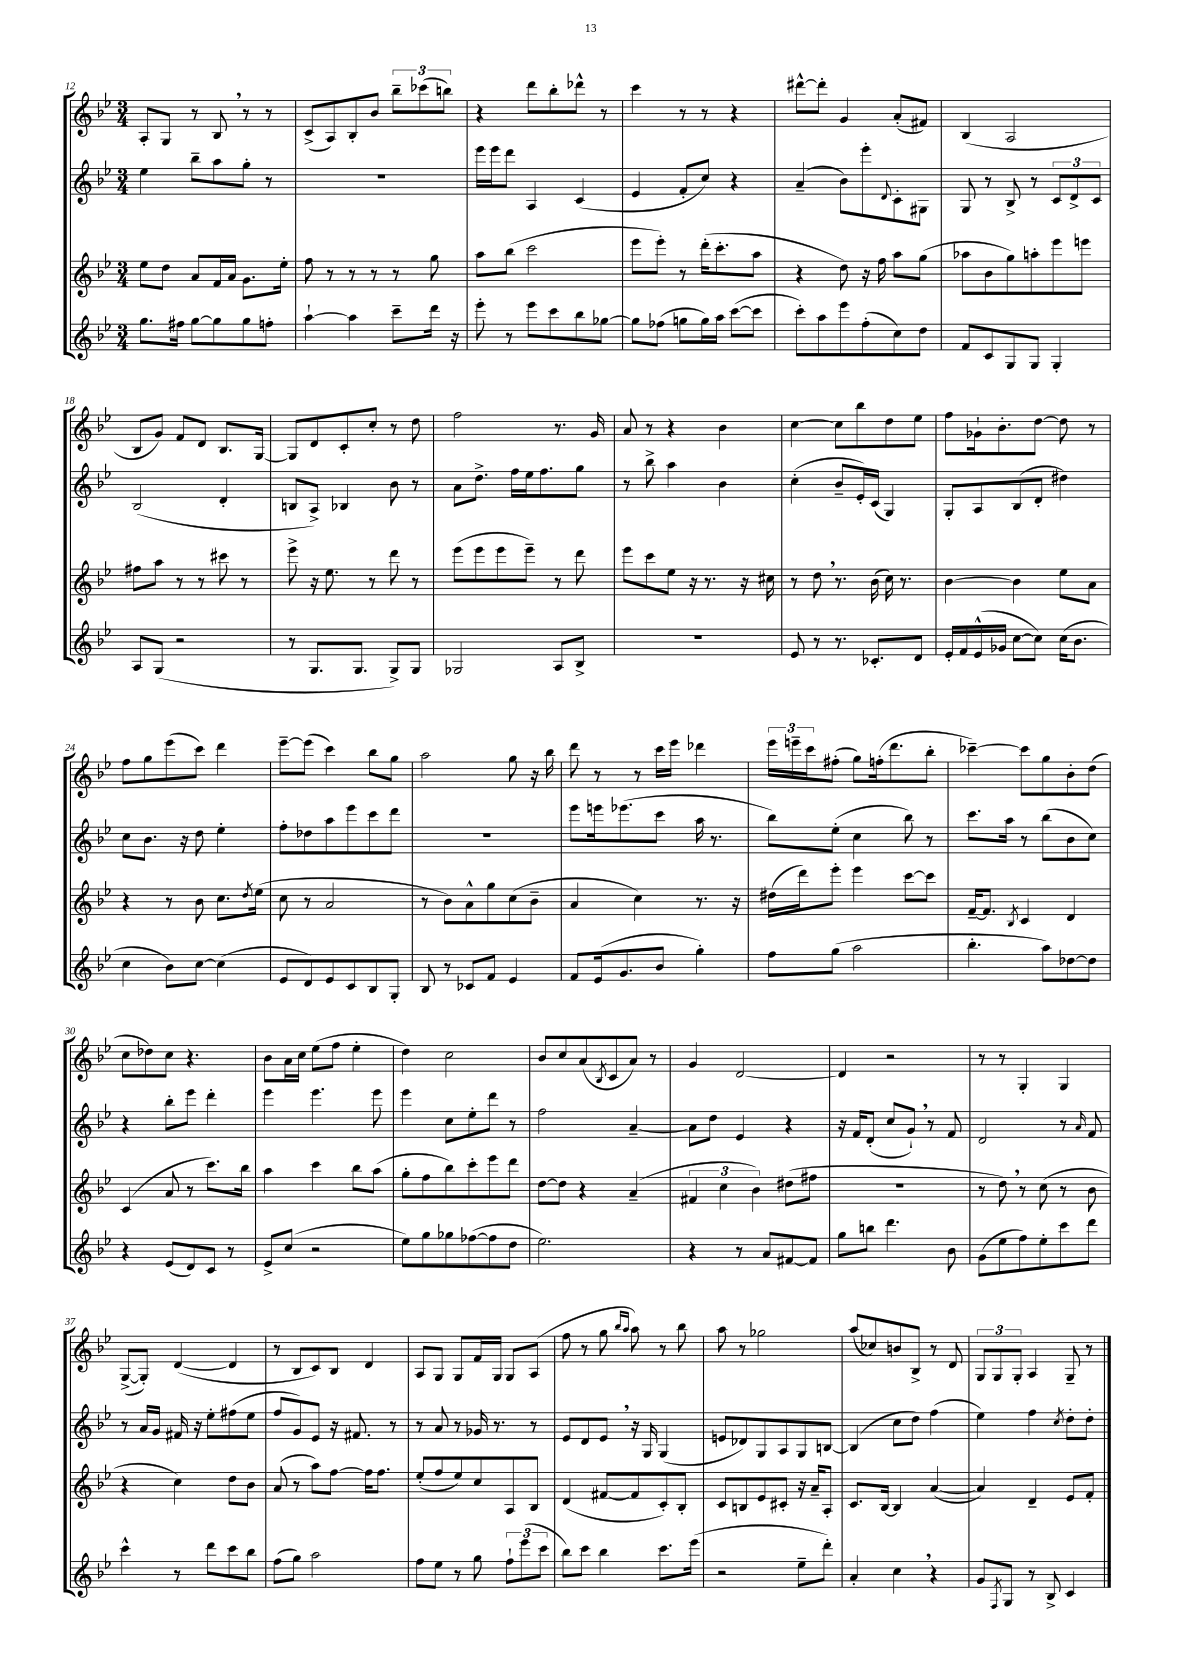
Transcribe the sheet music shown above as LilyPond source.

<<
\new StaffGroup <<
\new Staff = "s0" {
    \clef treble \key bes \major \numericTimeSignature \time 3/4
    a8-. g8 r8 bes8 \breathe r8 r8 |
    c'8->( a8) bes8-. bes'8 \tuplet 3/2 { bes''8-- ces'''8( b''8) } |
    r4 d'''8 bes''8-. des'''8-^ r8 |
    c'''4 r8 r8 r4 |
    dis'''8~-^ dis'''8-. g'4 a'8-.( fis'8) |
    bes4( a2 |
    bes8 g'8) f'8 d'8 bes8. g16~ |
    g8 d'8 c'8-. c''8-. r8 d''8 |
    f''2 r8. g'16 |
    a'8 r8 r4 bes'4 |
    c''4~ c''8 bes''8 d''8 ees''8 |
    f''8 ges'16-! bes'8.-. d''8~ d''8 r8 |
    f''8 g''8 ees'''8( c'''8) d'''4 |
    ees'''8~-- ees'''8( c'''4) bes''8 g''8 |
    a''2 g''8 r16 bes''16 |
    d'''8 r8 r8 c'''16 ees'''16 des'''4 |
    \tuplet 3/2 { ees'''16 e'''16-- c'''16 } fis''8-.( g''8) f''16-.( d'''8. bes''8-. |
    ces'''4~--) ces'''8 g''8 bes'8-. d''8( |
    c''8 des''8) c''8 r4. |
    bes'8 a'16 c''16 ees''8( f''8 ees''4-. |
    d''4) c''2 |
    bes'8 c''8 a'8( \acciaccatura { bes8 } c'8 a'8) r8 |
    g'4 d'2~ |
    d'4 r2 |
    r8 r8 g4-. g4 |
    g8~->( g8-.) d'4~( d'4 |
    r8 bes8 c'8) bes8 d'4 |
    a8 g8 g8 f'16 g16 g8 a8( |
    f''8 r8 g''8 \grace { bes''16 a''16 } a''8) r8 bes''8 |
    a''8 r8 ges''2 |
    a''8( ces''8) b'8 bes8-> r8 d'8 |
    \tuplet 3/2 { g8 g8 g8-. } a4 g8-- r8 \bar "|." |
}
\new Staff = "s1" {
    \clef treble \key bes \major \numericTimeSignature \time 3/4
    ees''4 bes''8-- a''8 g''8-. r8 |
    R2. |
    ees'''16 ees'''16 d'''8 a4 c'4( |
    ees'4 f'8-. c''8) r4 |
    a'4--( bes'8) ees'''8-. \appoggiatura { d'8 } c'8-. gis8 |
    g8 r8 bes8-> r8 \tuplet 3/2 { c'8 d'8-> c'8 } |
    bes2( d'4-. |
    b8 a8->) bes4 bes'8 r8 |
    a'8 d''8.-> f''16 ees''16 f''8. g''8 |
    r8 bes''8-> a''4 bes'4 |
    c''4-.( bes'8-- ees'16-.) c'16( g4) |
    g8-. a8 bes8( d'8-. dis''4) |
    c''8 bes'8. r16 d''8 ees''4-. |
    f''8-. des''8 a''8 ees'''8 c'''8 d'''8 |
    R2. |
    ees'''8 e'''16 ees'''8.( c'''8 a''16 r8. |
    bes''8) ees''8-.( c''4 bes''8) r8 |
    c'''8. a''16 r8 bes''8( bes'8 c''8) |
    r4 bes''8-. ees'''8 d'''4-. |
    ees'''4 ees'''4. ees'''8 |
    ees'''4 c''8 ees''8-. d'''8 r8 |
    f''2 a'4~-- |
    a'8 d''8 ees'4 r4 |
    r16 f'16 d'8-.( c''8 g'8-!) \breathe r8 f'8 |
    d'2 r8 \grace { a'16 } f'8 |
    r8 a'16 g'16 fis'16 r16 ees''8-. fis''8( ees''8 |
    f''8 g'8) ees'8 r16 fis'8. r8 |
    r8 a'8 r8 ges'16 r8. r8 |
    ees'8 d'8 ees'8 \breathe r16 g16 g4( |
    e'8 des'8) g8 a8 g8 b8~ |
    b4( c''8 d''8) f''4( |
    ees''4) f''4 \acciaccatura { c''8 } d''8-. d''8-. \bar "|." |
}
\new Staff = "s2" {
    \clef treble \key bes \major \numericTimeSignature \time 3/4
    ees''8 d''8 a'8 f'16 a'16 g'8. ees''16-. |
    f''8 r8 r8 r8 r8 g''8 |
    a''8 bes''8( c'''2 |
    ees'''8 ees'''8-.) r8 d'''16-.( c'''8.-. a''8 |
    r4 d''8) r16 f''16 a''8 g''8( |
    aes''8 bes'8 g''8) a''8-. ees'''8 e'''8 |
    fis''8 a''8 r8 r8 cis'''8 r8 |
    ees'''8-> r16 ees''8. r8 d'''8 r8 |
    ees'''8( ees'''8 ees'''8 ees'''8--) r8 d'''8 |
    ees'''8 c'''8 ees''8 r16 r8. r16 cis''16 |
    r8 d''8 \breathe r8. bes'16( c''16) r8. |
    bes'4~ bes'4 ees''8 a'8 |
    r4 r8 bes'8 c''8. \acciaccatura { d''8 } ees''16( |
    c''8 r8 a'2 |
    r8 bes'8) a'8-^ g''8 c''8( bes'8-- |
    a'4 c''4) r8. r16 |
    dis''16( d'''16) ees'''8-. ees'''4 c'''8~ c'''8 |
    f'16~-- f'8. \acciaccatura { bes8 } c'4 d'4 |
    c'4( a'8 r8 c'''8.) bes''16 |
    a''4 c'''4 bes''8 a''8( |
    g''8-. f''8 bes''8) c'''8-. ees'''8 d'''8 |
    d''8~ d''8 r4 a'4--( |
    \tuplet 3/2 { fis'4 c''4 bes'4) } dis''8( fis''8 |
    R2. |
    r8 d''8) \breathe r8 c''8( r8 bes'8 |
    r4 c''4) d''8 bes'8 |
    a'8( r8 a''8) f''8~ f''16 f''8. |
    ees''8-.( f''8 ees''8) c''8 a8 bes8 |
    d'4( fis'8~ fis'8 c'8-.) bes8-. |
    c'8 b8 ees'8 cis'8-. r16 a'16-- a8-. |
    c'8. bes16~ bes4 a'4~( |
    a'4) d'4-- ees'8 f'8-. \bar "|." |
}
\new Staff = "s3" {
    \clef treble \key bes \major \numericTimeSignature \time 3/4
    g''8. fis''16 g''8~ g''8 g''8 f''8-. |
    a''4~-! a''4 c'''8-- d'''16 r16 |
    ees'''8-. r8 ees'''8 c'''8 bes''8 ges''8~ |
    ges''8 fes''8( g''8 g''16) a''16 c'''8~( c'''8 |
    c'''8-.) a''8 ees'''8 f''8-.( c''8) d''8 |
    f'8 c'8 g8 g8 g4-. |
    a8 g8( r2 |
    r8 g8. g8. g8->) g8 |
    ges2 a8 bes8-> |
    R2. |
    ees'8 r8 r8. ces'8.-. d'8 |
    ees'16-. f'16 ees'16-^( ges'16 c''8~ c''8) c''16( bes'8. |
    c''4 bes'8) c''8~ c''4( |
    ees'8 d'8) ees'8 c'8 bes8 g8-. |
    bes8 r8 ces'8 f'8 ees'4 |
    f'8 ees'16( g'8. bes'8 g''4-.) |
    f''8 g''8( a''2 |
    bes''4.-. a''8) des''8~ des''8 |
    r4 ees'8( d'8) c'8 r8 |
    ees'8-> c''8( r2 |
    ees''8) g''8 ges''8 fes''8~( fes''8 d''8 |
    ees''2.) |
    r4 r8 a'8 fis'8~ fis'8 |
    g''8 b''8 d'''4. bes'8 |
    g'8( ees''8 f''8) ees''8-. c'''8 d'''8 |
    c'''4-^ r8 d'''8 c'''8 bes''8 |
    f''8( g''8) a''2 |
    f''8 ees''8 r8 g''8 \tuplet 3/2 { f''8-! ees'''8( c'''8 } |
    bes''8) c'''8 bes''4 c'''8. ees'''16( |
    r2 ees''8-- d'''8-.) |
    a'4-. c''4 \breathe r4 |
    g'8 \acciaccatura { f8 } g8 r8 bes8-> c'4 \bar "|." |
}
>>
>>
\layout { \context { \Score currentBarNumber = #12 } }
